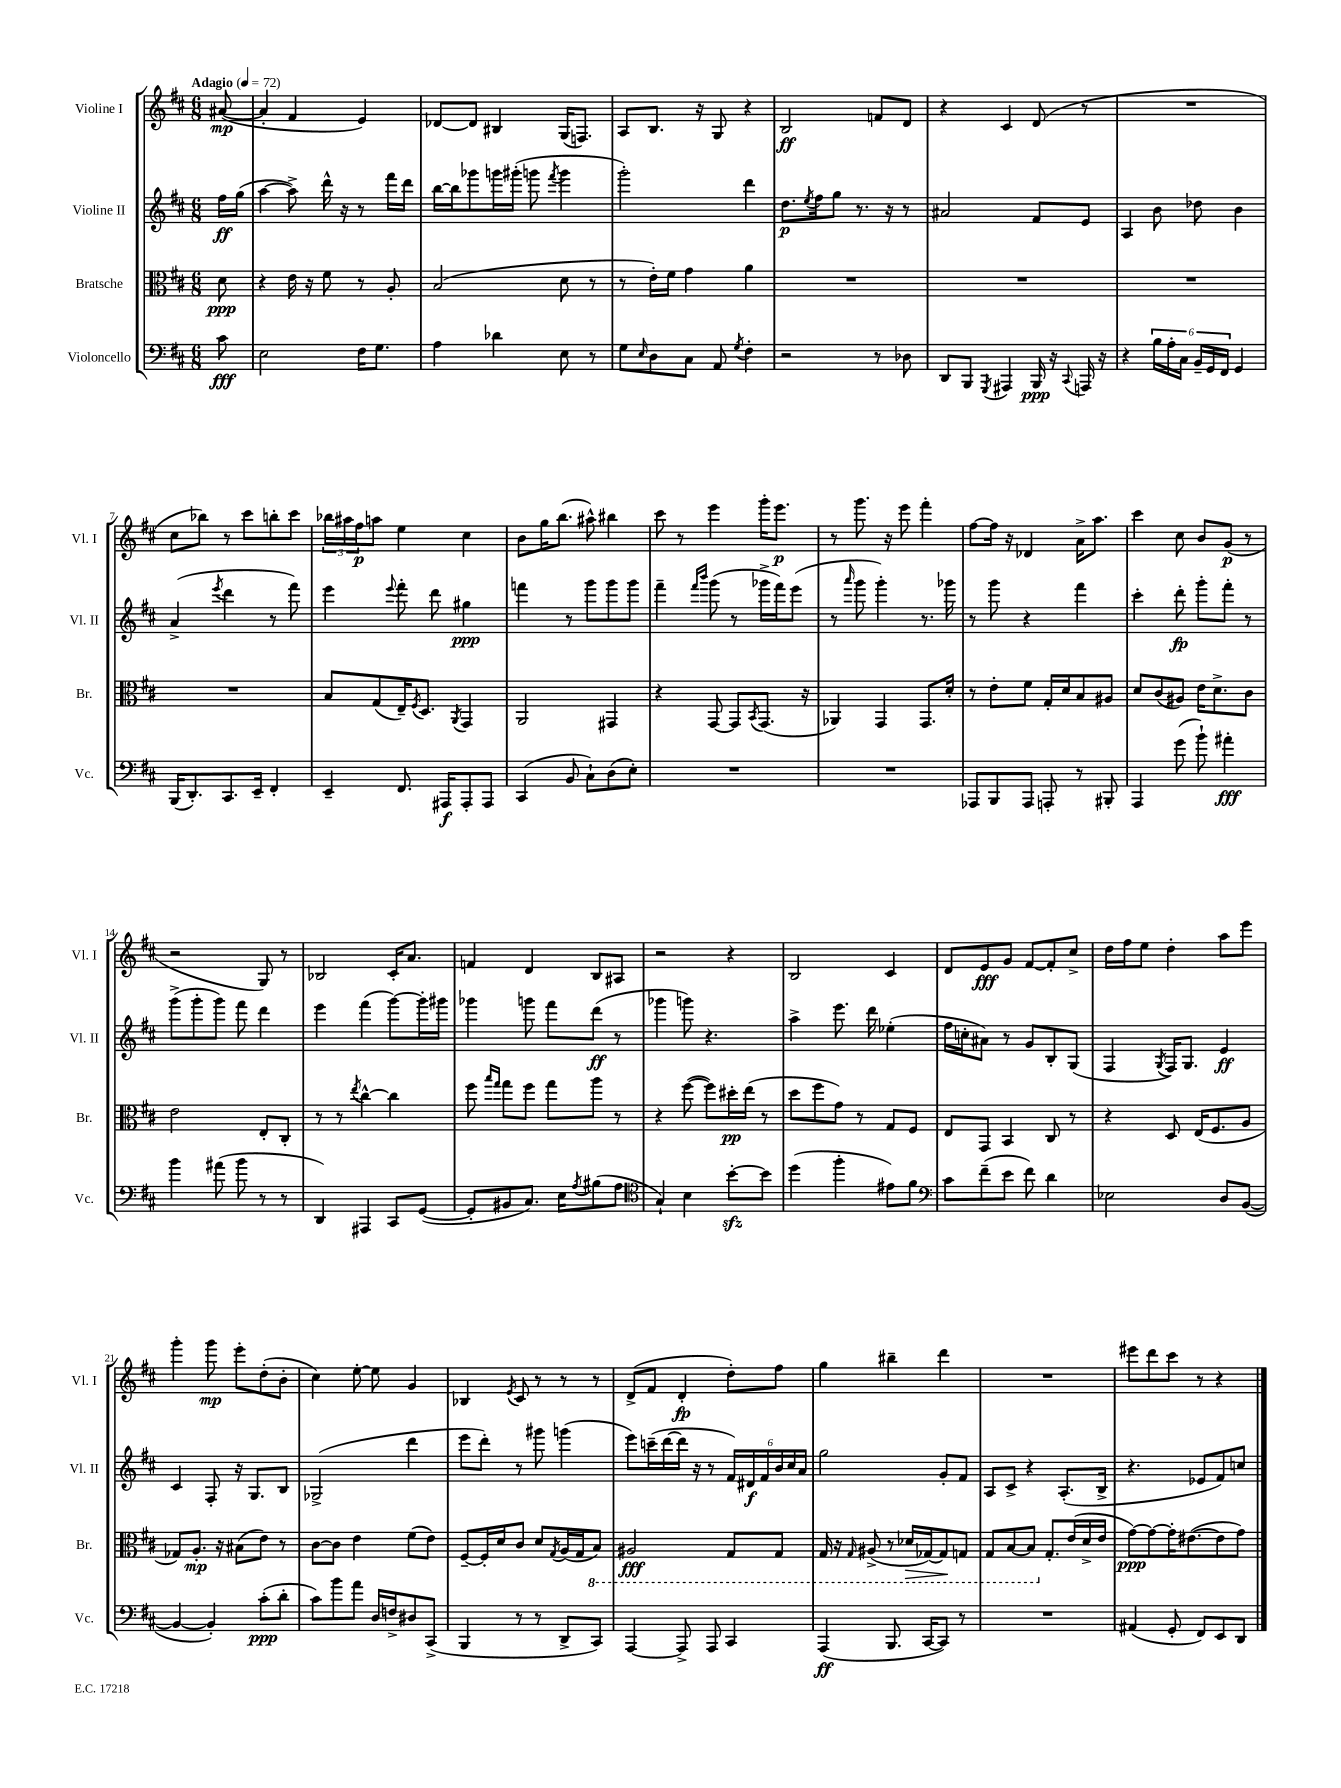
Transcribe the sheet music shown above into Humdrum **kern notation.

**kern	**dynam	**kern	**dynam	**kern	**dynam	**kern	**dynam
*part4	*part4	*part3	*part3	*part2	*part2	*part1	*part1
*staff4	*staff4	*staff3	*staff3	*staff2	*staff2	*staff1	*staff1
*I"Violoncello	*	*I"Bratsche	*	*I"Violine II	*	*I"Violine I	*
*I'Vc.	*	*I'Br.	*	*I'Vl. II	*	*I'Vl. I	*
*clefF4	*	*clefC3	*	*clefG2	*	*clefG2	*
*k[f#c#]	*	*k[f#c#]	*	*k[f#c#]	*	*k[f#c#]	*
*M6/8	*	*M6/8	*	*M6/8	*	*M6/8	*
*MM72	*	*MM72	*	*MM72	*	*MM72	*
=	=	=	=	=	=	=	=
!	!	!	!	!	!	!LO:TX:a:B:t=Adagio	!
8c#\	fff	8d\	ppp	16ff#\LL	ff	([8a#X/	mp
.	.	.	.	(16gg\JJ	.	.	.
=1	=1	=1	=1	=1	=1	=1	=1
2E\	.	4r	.	[4aa\	.	4a#'/]	.
.	.	16e\	.	8aa^\])	.	4f#/	.
.	.	16r	.	.	.	.	.
.	.	8f#\	.	16ddd^^\	.	.	.
.	.	.	.	16r	.	.	.
16F#\KL	.	8r	.	8r	.	4e/)	.
8.G\J	.	.	.	.	.	.	.
.	.	8A'/	.	16fff#\LL	.	.	.
.	.	.	.	16ddd\JJ	.	.	.
=2	=2	=2	=2	=2	=2	=2	=2
4A\	.	(2B/	.	[16bb\LL	.	[8d-X/L	.
.	.	.	.	16bb\J]	.	.	.
.	.	.	.	8ggg-X\	.	8d-/J]	.
4d-X\	.	.	.	16gggn\L	.	4B#X/	.
.	.	.	.	(16ggg#X'\JJ	.	.	.
.	.	.	.	8gggn\	.	.	.
.	.	.	.	8qfff#/	.	.	.
8E\	.	8d\	.	4ggg\	.	(16G/KL	.
.	.	.	.	.	.	8.Fn/J)	.
8r	.	8r	.	.	.	.	.
=3	=3	=3	=3	=3	=3	=3	=3
8G\L	.	8r	.	2ggg'\)	.	8A/L	.
16qqE/	.	.	.	.	.	.	.
8D\	.	16e'\LL)	.	.	.	8.B/J	.
.	.	16f#\JJ	.	.	.	.	.
8C#\J	.	4g\	.	.	.	.	.
.	.	.	.	.	.	16r	.
8AA/	.	.	.	.	.	8G/	.
8qG/	.	.	.	.	.	.	.
4F#'\	.	4a\	.	4ddd\	.	4r	.
=4	=4	=4	=4	=4	=4	=4	=4
2r	.	2.r	.	8.dd\L	p	2B/	ff
.	.	.	.	8qee/	.	.	.
.	.	.	.	16ff#\k	.	.	.
.	.	.	.	8gg\J	.	.	.
.	.	.	.	8.r	.	.	.
8r	.	.	.	.	.	8fn/L	.
.	.	.	.	16r	.	.	.
8D-X\	.	.	.	8r	.	8d/J	.
=5	=5	=5	=5	=5	=5	=5	=5
8DD/L	.	2.r	.	2a#X/	.	4r	.
8BBB/J	.	.	.	.	.	.	.
8qGGG/	.	.	.	.	.	.	.
4AAA#X/	.	.	.	.	.	4c#/	.
16BBB/	ppp	.	.	8f#/L	.	(8d/	.
16r	.	.	.	.	.	.	.
8qqCC#/	.	.	.	.	.	.	.
16AAAn/	.	.	.	8e/J	.	8r	.
16r	.	.	.	.	.	.	.
=6	=6	=6	=6	=6	=6	=6	=6
4r	.	2.r	.	4A/	.	2.r	.
24B\LL	.	.	.	8b\	.	.	.
24A'\	.	.	.	.	.	.	.
24C#\JJ	.	.	.	.	.	.	.
24BB~/LL	.	.	.	8dd-X\	.	.	.
24GG/	.	.	.	.	.	.	.
24FF#/JJ	.	.	.	.	.	.	.
4GG/	.	.	.	4b\	.	.	.
!!LO:LB:g=z
=7	=7	=7	=7	=7	=7	=7	=7
(16BBB/KL	.	2.r	.	(4a^/	.	8cc#\L	.
8.DD'/)	.	.	.	.	.	.	.
.	.	.	.	.	.	8bb-X\J)	.
.	.	.	.	8qeee/	.	.	.
8.CC#/	.	.	.	4ddd\	.	8r	.
.	.	.	.	.	.	8ccc#\L	.
16EE~/Jk	.	.	.	.	.	.	.
4FF#'/	.	.	.	8r	.	8bbn'\	.
.	.	.	.	8fff#\)	.	8ccc#\J	.
=8	=8	=8	=8	=8	=8	=8	=8
4EE~/	.	8B/L	.	4eee\	.	24bb-X\LL	.
.	.	.	.	.	.	24aa#X\	.
.	.	.	.	.	.	24ff#\J	p
.	.	(8G/	.	.	.	8aan\J	.
.	.	.	.	8qqeee/	.	.	.
8.FF#/	.	16E~/K)	.	8fff#'\	.	4ee\	.
.	.	8qF#/	.	.	.	.	.
.	.	8.D/J	.	.	.	.	.
.	.	.	.	8ddd\	.	.	.
16AAA#X/KL	f	.	.	.	.	.	.
.	.	8qAA/	.	.	.	.	.
8AAA#'/	.	4GG/	.	4gg#X\	ppp	4cc#\	.
8AAA#/J	.	.	.	.	.	.	.
=9	=9	=9	=9	=9	=9	=9	=9
(4CC#/	.	2AA/	.	4fffn\	.	8b\L	.
.	.	.	.	.	.	16gg\K	.
.	.	.	.	.	.	(8.bb\J	.
8BB/	.	.	.	8r	.	.	.
8C#`\L)	.	.	.	8ggg\L	.	8aa#X^^\)	.
(8D\	.	4GG#X/	.	8ggg\	.	4bb#X\	.
8E'\J)	.	.	.	8ggg\J	.	.	.
=10	=10	=10	=10	=10	=10	=10	=10
2.r	.	4r	.	4fff#~\	.	8ccc#\	.
.	.	.	.	.	.	8r	.
.	.	.	.	16qqfff#/LL	.	.	.
.	.	.	.	16qqbbb/JJ	.	.	.
.	.	[8GG/	.	(8ggg\	.	4eee\	.
.	.	8GG/L]	.	8r	.	.	.
.	.	8qBB/	.	.	.	.	.
.	.	(8.GG/J	.	16ggg-X^\LL	.	16ggg'\KL	.
.	.	.	.	16fff#\J)	.	8.eee\J	p
.	.	.	.	(8eee\J	.	.	.
.	.	16r	.	.	.	.	.
=11	=11	=11	=11	=11	=11	=11	=11
2.r	.	4AA-X/)	.	8r	.	8r	.
.	.	.	.	16qqaaa/	.	.	.
.	.	.	.	8ggg\	.	8.ggg\	.
.	.	4GG/	.	4ggg'\)	.	.	.
.	.	.	.	.	.	16r	.
.	.	.	.	.	.	8eee\	.
.	.	8.GG/L	.	8.r	.	4fff#'\	.
.	.	16d'/Jk	.	16ggg-X\	.	.	.
=12	=12	=12	=12	=12	=12	=12	=12
8AAA-X/L	.	8r	.	8r	.	[8ff#\L	.
8BBB/	.	8e'\L	.	8ggg\	.	16ff#\Jk]	.
.	.	.	.	.	.	16r	.
8AAA-/J	.	8f#\J	.	4r	.	4d-X/	.
8AAAn'/	.	16G'/LL	.	.	.	.	.
.	.	16d/J	.	.	.	.	.
8r	.	8B/	.	4fff#\	.	16a^\KL	.
.	.	.	.	.	.	8.aa\J	.
8BBB#X'/	.	8A#X/J	.	.	.	.	.
=13	=13	=13	=13	=13	=13	=13	=13
4AAA/	.	8d/L	.	4ccc#'\	.	4ccc#\	.
.	.	(8c#/	.	.	.	.	.
(8g\	.	8A#X/J)	.	8ddd'\	fp	8cc#\	.
8b`\)	.	16e\KL	.	8ggg'\L	.	8b/L	.
.	.	8.d^\	.	.	.	.	.
4a#X'\	fff	.	.	8fff#'\J	.	(8g/J	p
.	.	8c#\J	.	8r	.	8r	.
!!LO:LB:g=z
=14	=14	=14	=14	=14	=14	=14	=14
4b\	.	2e\	.	(8ggg^\L	.	2r	.
.	.	.	.	8ggg'\	.	.	.
(8a#X\	.	.	.	8ggg\J)	.	.	.
8b\	.	.	.	8fff#\	.	.	.
8r	.	8E'/L	.	4ddd\	.	8G/)	.
8r	.	8C#'/J	.	.	.	8r	.
=15	=15	=15	=15	=15	=15	=15	=15
4DD/)	.	8r	.	4eee\	.	2B-X/	.
.	.	8r	.	.	.	.	.
.	.	8qee/	.	.	.	.	.
4AAA#X/	.	[4cc#^^\	.	(4fff#\	.	.	.
8CC#/L	.	4cc#\]	.	[8ggg\L)	.	16c#'/KL	.
.	.	.	.	.	.	8.a/J	.
([8GG/J	.	.	.	16ggg'\L]	.	.	.
.	.	.	.	16ggg#X\JJ	.	.	.
=16	=16	=16	=16	=16	=16	=16	=16
8GG'/L]	.	8ff#\	.	4ggg-X\	.	4fn/	.
.	.	16qqbb/LL	.	.	.	.	.
.	.	16qqgg/JJ	.	.	.	.	.
8BB#X/	.	8gg\L	.	.	.	.	.
8.C#/J)	.	8ff#\J	.	8gggn\	.	4d/	.
.	.	8gg\L	.	8fff#\L	.	.	.
16E\KL	.	.	.	.	.	.	.
8qA/	.	.	.	.	.	.	.
(8B#X\	.	8aa\J	.	(8ddd\J	ff	8B/L	.
8A\J	.	8r	.	8r	.	8A#X/J	.
=17	=17	=17	=17	=17	=17	=17	=17
*clefC4	*	*	*	*	*	*	*
4G`/)	.	4r	.	4ggg-X\	.	2r	.
4B\	.	([8ff#\	.	8gggn\)	.	.	.
.	.	8ff#\L])	.	4.r	.	.	.
[8bzz'\L	.	16dd#X'\L	pp	.	.	4r	.
.	.	(16ee\JJ	.	.	.	.	.
8b\J]	.	8r	.	.	.	.	.
=18	=18	=18	=18	=18	=18	=18	=18
(4dd\	.	8dd\L	.	4aa^\	.	2B/	.
.	.	8ff#\	.	.	.	.	.
4ff#'\	.	8g\J)	.	8.eee\	.	.	.
.	.	8r	.	.	.	.	.
.	.	.	.	16ddd\	.	.	.
8e#X\L)	.	8G/L	.	(4ee-X'\	.	4c#/	.
8f#\J	.	8F#/J	.	.	.	.	.
=19	=19	=19	=19	=19	=19	=19	=19
*clefF4	*	*	*	*	*	*	*
8c#\L	.	8E/L	.	16ff#\LL	.	8d/L	.
.	.	.	.	16ccn'\J	.	.	.
(8f#~\	.	8GG/J	.	8a#X\J)	.	8e/	fff
8e\J	.	4BB/	.	8r	.	8g/J	.
8f#\)	.	.	.	8g/L	.	[8f#/L	.
4d\	.	8C#/	.	8B'/	.	8f#'/]	.
.	.	8r	.	(8G/J	.	8cc#^/J	.
=20	=20	=20	=20	=20	=20	=20	=20
2E-X\	.	4r	.	4F#/	.	16dd\LL	.
.	.	.	.	.	.	16ff#\J	.
.	.	.	.	.	.	8ee\J	.
.	.	.	.	8qG/	.	.	.
.	.	8D/	.	16F#/KL)	.	4dd'\	.
.	.	.	.	8.G/J	.	.	.
.	.	(16E/KL	.	.	.	.	.
.	.	8.F#/	.	.	.	.	.
8D/L	.	.	.	4e/	ff	8aa\L	.
([8BB/J	.	8A/J	.	.	.	8eee\J	.
!!LO:LB:g=z
=21	=21	=21	=21	=21	=21	=21	=21
4BB/_	.	8G-X/L)	.	4c#/	.	4ggg'\	.
.	.	8.A'/J	mp	.	.	.	.
4BB'/])	.	.	.	8F#'/	.	8ggg\	mp
.	.	16r	.	.	.	.	.
.	.	(8B#X\L	.	16r	.	8eee'\L	.
.	.	.	.	8.G/L	.	.	.
(8c#'\L	ppp	8e\J)	.	.	.	(8dd'\	.
8d'\J	.	8r	.	8B/J	.	8b'\J	.
=22	=22	=22	=22	=22	=22	=22	=22
8c#\L)	.	[8c#\L	.	(2G-X^/	.	4cc#\)	.
8b\	.	8c#\J]	.	.	.	.	.
8a\J	.	4e\	.	.	.	[8ee'\	.
16D/LL	.	.	.	.	.	8ee\]	.
16Fn^/J	.	.	.	.	.	.	.
8D#X/	.	(8f#\L	.	4ddd\	.	4g/	.
(8CC#^/J	.	8e\J)	.	.	.	.	.
=23	=23	=23	=23	=23	=23	=23	=23
4BBB/	.	[8F#~/L	.	8eee\L	.	4B-X/	.
.	.	16F#'/L]	.	8ddd'\J)	.	.	.
.	.	16d/J	.	.	.	.	.
.	.	.	.	.	.	8qe/	.
8r	.	8c#/J	.	8r	.	8c#/	.
8r	.	8d/L	.	8ggg#X\	.	8r	.
.	.	8qG/	.	.	.	.	.
8DD^/L	.	(16A/L	.	(4gggn\	.	8r	.
.	.	16G/J	.	.	.	.	.
*	*	*8ba	*	*	*	*	*
8CC#/J)	.	8BB/J)	.	.	.	8r	.
=24	=24	=24	=24	=24	=24	=24	=24
[4AAA/	.	2AA#X/	fff	8eee\L)	.	(8d^/L	.
.	.	.	.	(16cccn~\L	.	8f#/J	.
.	.	.	.	[16ddd\	.	.	.
8AAA^/]	.	.	.	16ddd\JJ]	.	4d'/	fp
.	.	.	.	16r	.	.	.
8AAA/	.	.	.	8r	.	.	.
4CC#/	.	8GG/L	.	24f#/LL)	.	8dd'\L)	.
.	.	.	.	24d#X/	f	.	.
.	.	.	.	24f#/	.	.	.
.	.	8GG/J	.	24b/	.	8ff#\J	.
.	.	.	.	24cc#/	.	.	.
.	.	.	.	24a/JJ	.	.	.
=25	=25	=25	=25	=25	=25	=25	=25
(4AAA/	ff	16GG/	.	2gg\	.	4gg\	.
.	.	16r	.	.	.	.	.
.	.	16qqGG/	.	.	.	.	.
.	.	(8AA#X^/	.	.	.	.	.
8.BBB/	.	8r	.	.	.	4bb#X~\	.
!	!	!	!LO:HP:b	!	!	!	!
.	.	16D-X/LL	>	.	.	.	.
[16CC#/KL	.	[16GG-X/J)	.	.	.	.	.
8CC#/J])	.	8GG-/]	.	8g'/L	.	4ddd\	.
8r	.	8GGn/J	]	8f#/J	.	.	.
=26	=26	=26	=26	=26	=26	=26	=26
2.r	.	8GG/L	.	8A/L	.	2.r	.
.	.	[8BB/	.	8c#^/J	.	.	.
.	.	8BB/J]	.	4r	.	.	.
*	*	*X8ba	*	*	*	*	*
.	.	8.G'/L	.	.	.	.	.
.	.	.	.	(8.A'/L	.	.	.
.	.	(16e/L	.	.	.	.	.
.	.	16d^/	.	.	.	.	.
.	.	16e/JJ	.	16B^/Jk	.	.	.
=27	=27	=27	=27	=27	=27	=27	=27
(4AA#X/	.	[8g\L)	ppp	4.r	.	8eee#X\L	.
.	.	8g\_	.	.	.	8ddd\	.
8GG'/	.	16g'\K]	.	.	.	8ccc#\J	.
.	.	([8.e#X\	.	.	.	.	.
8FF#/L)	.	.	.	8e-X/L	.	8r	.
8EE/	.	8e#\]	.	8f#/)	.	4r	.
8DD/J	.	8g\J)	.	8ccn/J	.	.	.
==	==	==	==	==	==	==	==
*-	*-	*-	*-	*-	*-	*-	*-
